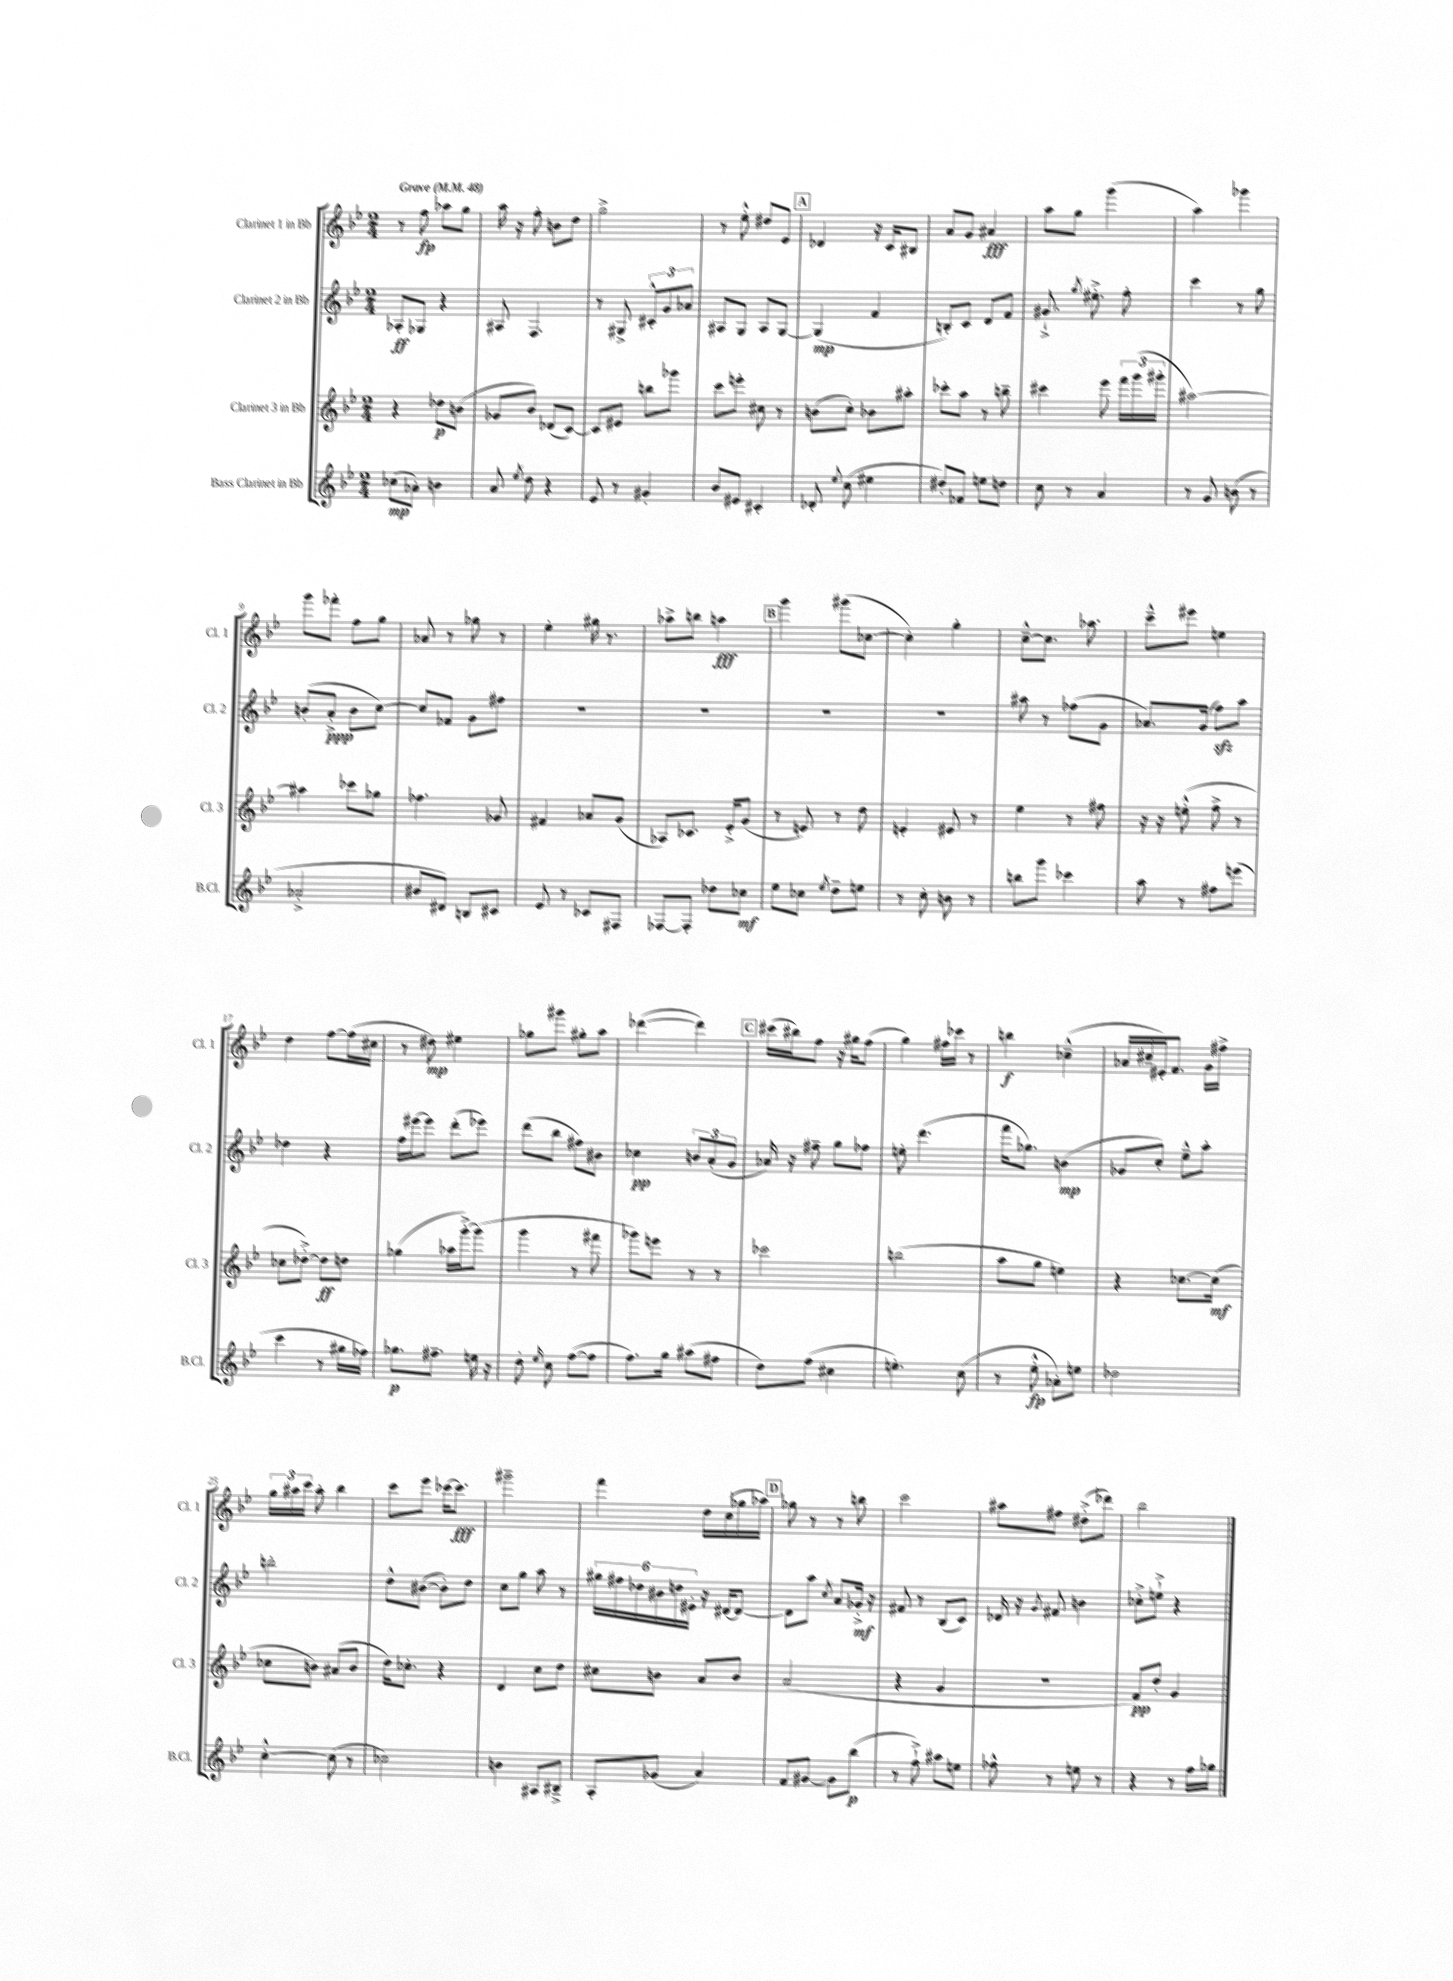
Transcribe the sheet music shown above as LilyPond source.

<<
\new StaffGroup <<
\new Staff = "s0" \with { instrumentName = "Clarinet 1 in Bb" shortInstrumentName = "Cl. 1" } {
    \clef treble \key bes \major \numericTimeSignature \time 2/4 \tempo "Grave" 4 = 48
    \autoBeamOff r8 f''8\fp aes''8[ g''8] |
    a''16 r16 f''8-. b'8[ d''8] |
    g''2-> |
    r8 ees''8-.-^ dis''8[ ees'8] |
    \mark \markup { \box "A" } des'4 r16 c'16[ bis8] |
    a'8[ g'8] ais'4\fff |
    a''8[ g''8] g'''4( |
    a''4) ges'''4 |
    g'''8[ fes'''8]-. f''8[ g''8] |
    aes'8 r8 ges''8 r8 |
    ees''4-. gis''16 r8. |
    aes''8[-> b''8] a''4\fff |
    \mark \markup { \box "B" } g'''4 gis'''8[( ces''8]~ |
    ces''4-.) g''4-. |
    c''8[~---^ c''8.] aes''8. |
    c'''8[---^ eis'''8] e''4 |
    d''4 f''8[~ f''16( cis''16] |
    r8 dis''8\mp) eis''4 |
    ges''8[ gis'''8] gis''8[-. a''8] |
    des'''4~( des'''4) |
    \mark \markup { \box "C" } cis'''16[( bis''16) f''8] r16 gis''16[ f''8]( |
    g''4) fis''16[ ces'''16] r8 |
    b''4\f ces''4---^( |
    aes'16[ cis''16-- eis'16-.) f'8.] g'16[ fis''16]-> |
    \tuplet 3/2 { g''16[ ais''16 c'''16] } ais''8-. bes''4 |
    c'''8[ ees'''8] ces'''16[~ ces'''8.]\fff |
    gis'''2-- |
    f'''4 d''16[ c''16( ges''16 aes''16]) |
    \mark \markup { \box "D" } ges''8 r8 r8 b''8 |
    c'''2 |
    ais''8[ fis''8] dis''8[-.->( des'''8]) |
    bes''2 \bar "|." |
}
\new Staff = "s1" \with { instrumentName = "Clarinet 2 in Bb" shortInstrumentName = "Cl. 2" } {
    \clef treble \key bes \major \numericTimeSignature \time 2/4
    \autoBeamOff aes8[-.\ff ges8] r4 |
    ais8 f4. |
    r8 gis8-> \tuplet 3/2 { cis'8[-.-^ g'8 aes'8] } |
    ais8[ g8] ais8[ g8]~ |
    \mark \markup { \box "A" } g4\mp( f'4 |
    b8[-.) c'8] d'8[ f'8] |
    gis'8.-!-> \acciaccatura { g''8 } eis''8.-.-> f''8-. |
    c'''4 r8 g''8 |
    b'8[-.( a'8]-.->\ppp b'8[ c''8]~) |
    c''8[ fes'8] g'8[ fis''8] |
    R2 |
    R2 |
    \mark \markup { \box "B" } R2 |
    R2 |
    ais''8 r8 fes''8[( g'8] |
    aes'8.[) g'16]( f''8[\sfz) a''8] |
    des''4 r4 |
    f''16[ eis'''16~ eis'''8] d'''8[-.( ees'''8]) |
    d'''8[( bes''8] fis''8[) bis'8] |
    ces''4\pp \tuplet 3/2 { b'8[ a'8-.( g'8] } |
    \mark \markup { \box "C" } aes'16) r16 fis''8-- g''8[ fes''8] |
    e''8-. d'''4.( |
    f'''16[ ges''8.]) b'4\mp( |
    ges'8[ c''8]-.) ees''8[---^ a''8]-. |
    b''2-. |
    d''8[-^ bis'8]~( bis'8[-.) d''8] |
    c''8[ g''8] a''8 r8 |
    \tuplet 6/4 { gis''16[ fis''16 des''16 bis'16 d''16 eis'16]-. } r16 dis'16[~ dis'8]~ |
    \mark \markup { \box "D" } dis'8[ a''8] \acciaccatura { c''8 } a'8[ ges'16]-.->\mf r16 |
    fis'8 r8 bes8[( c'8]) |
    des'16 r16 \acciaccatura { g'8 } fis'8 b'4 |
    ces''8[-.-> e''8]-!-> r4 \bar "|." |
}
\new Staff = "s2" \with { instrumentName = "Clarinet 3 in Bb" shortInstrumentName = "Cl. 3" } {
    \clef treble \key bes \major \numericTimeSignature \time 2/4
    \autoBeamOff r4 des''8[\p b'8]( |
    ges'8[ bes'8]) des'8[( c'8]~) |
    c'8[ eis'8] b''8[ ges'''8] |
    c'''8[ e'''8]-. cis''8 r8 |
    \mark \markup { \box "A" } b'8[( c''8]-.) bes'8[ ais''8]-. |
    ces'''8[-. a''8] r8 b''8-- |
    cis'''4 ees'''8 \tuplet 3/2 { f'''16[ g'''16( gis'''16]-. } |
    ais''2~) |
    ais''4 ces'''8[ ges''8] |
    fes''4. ges'8 |
    fis'4 aes'8[ g'8]( |
    aes8[) ces'8.] ees'16[-.-> g'8]( |
    \mark \markup { \box "B" } r8 e'8) r8 d''8 |
    e'4-. eis'8 r8 |
    ees''4 r8 fis''8 |
    r16 r16 e''8-.-^( f''8-> r8 |
    ces''8[ des''8]~-.->) des''8[\ff d''8] |
    ges''4( aes''16[ g'''16~-.->) g'''8]( |
    g'''4 r8 fis'''8 |
    ges'''8[) e'''8] r8 r8 |
    \mark \markup { \box "C" } ces'''2 |
    b''2( |
    a''8[ g''8] e''4) |
    r4 ces''8.[~ ces''16]\mf( |
    ces''8[ b'8]) ais'8[( b'8] |
    d''16[) ces''8.]-. r4 |
    d'4 c''8[ d''8] |
    cis''8[ b'8] a'8[ b'8] |
    \mark \markup { \box "D" } a'2( |
    r4 g'4 |
    R2 |
    f'8[\pp) d''8]-. g'4 \bar "|." |
}
\new Staff = "s3" \with { instrumentName = "Bass Clarinet in Bb" shortInstrumentName = "B.Cl." } {
    \clef treble \key bes \major \numericTimeSignature \time 2/4
    \autoBeamOff ces''8[\mp( aes'8]-.) b'4 |
    a'8 \acciaccatura { ees''8 } d''8 r4 |
    ees'8 r8 gis'4-. |
    bes'8[ eis'8] cis'4-. |
    \mark \markup { \box "A" } des'8-. \appoggiatura { ees''8 } c''8( eis''4 |
    dis''8[-.) fes'8] e''8[ d''8] |
    c''8 r8 a'4 |
    r8 g'8 b'8( r8 |
    aes'2-.-> |
    bis'8[ dis'8]) b8[ cis'8] |
    ees'8 r8 ces'8[ fis8] |
    fes8[~ fes8]-. des''8[ ces''8]\mf |
    \mark \markup { \box "B" } ees''8[ ces''8] \acciaccatura { ees''8 } d''8[-- e''8] |
    r8 c''8-. b'8 r8 |
    b''8[ g'''8] ces'''4 |
    a''8 r8 fis''8[ e'''8]( |
    c'''4 r8 gis''16[ fes''16]) |
    ges''8.[\p fis''8.]-- e''16 r16 |
    d''8-. \grace { ees''16 } c''8 f''8[~( f''8] |
    f''8.[) g''16] ais''8[( fis''8] |
    \mark \markup { \box "C" } d''8[) f''8]( cis''4 |
    e''4.-.) c''8( |
    r8 ees''8-.-^\fp aes'8[-.) e''8] |
    des''2 |
    c''4~-.-^ c''8( r8 |
    ces''2) |
    b'4 ais8[ bis8]---> |
    a8[-. ges'8]( a'4) |
    \mark \markup { \box "D" } f'8[ gis'8]~ gis'8[ bes''8]\p( |
    r8 f''8-!->) ais''8[ e''8] |
    fes''8-^ r8 e''8 r8 |
    r4 r8 f''16[ ges''16] \bar "|." |
}
>>
>>
